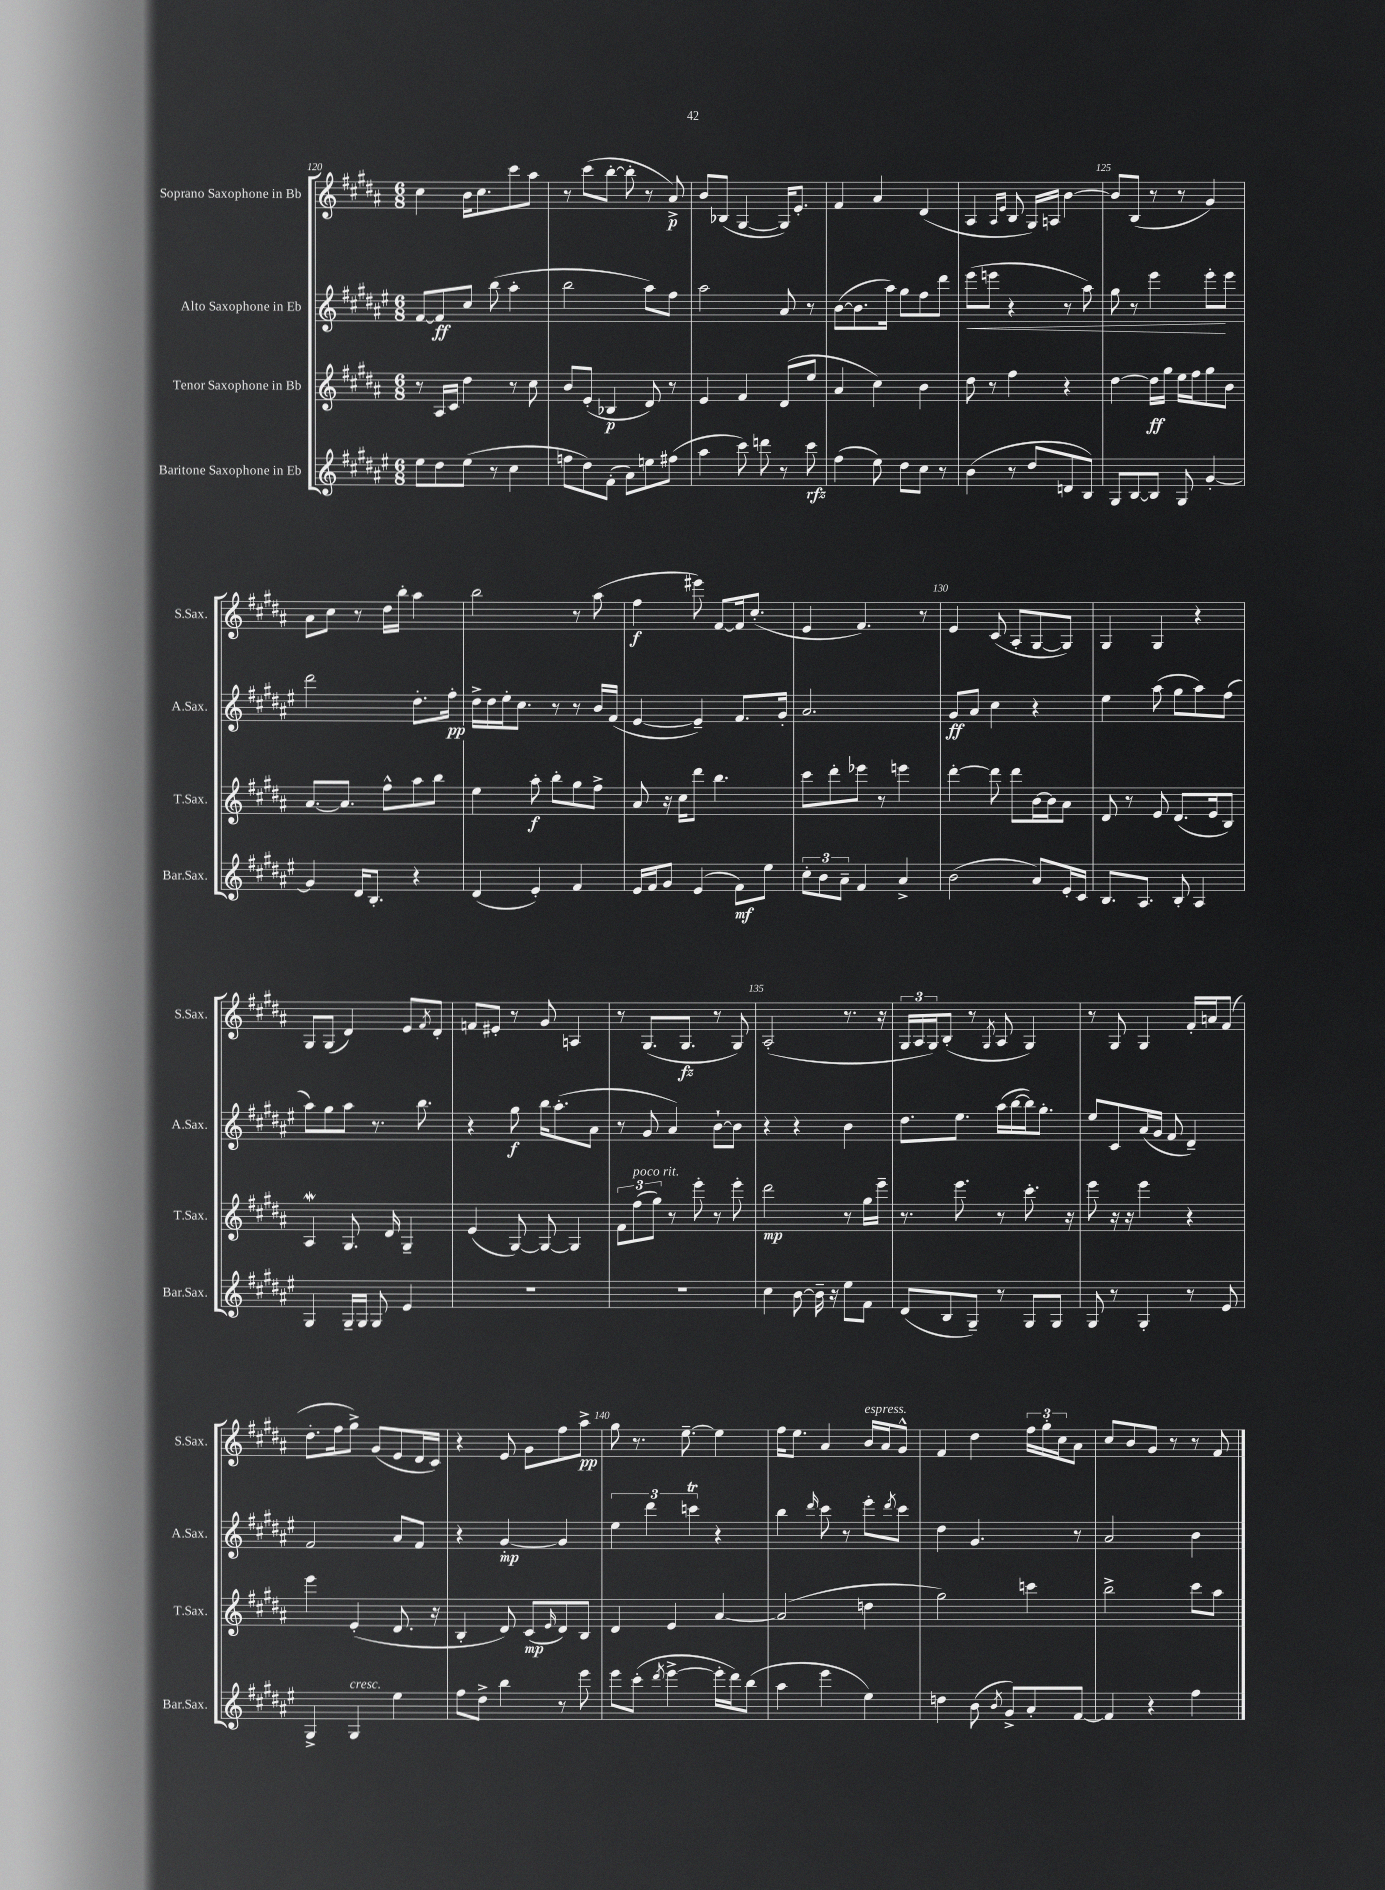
<<
\new StaffGroup <<
\new Staff = "s0" \with { instrumentName = "Soprano Saxophone in Bb" shortInstrumentName = "S.Sax." } {
    \clef treble \key b \major \numericTimeSignature \time 6/8
    cis''4 b'16 cis''8. cis'''8 ais''8 |
    r8 cis'''8( b''8~-. b''8-. r8 ais'8->\p) |
    b'8 bes8( gis4~ gis16) e'8.-. |
    fis'4 ais'4 dis'4( |
    ais4 \grace { ais16 e'16 } b8 gis16) a16 b'4~ |
    b'8 b8( r8 r8 gis'4) |
    ais'8 cis''8 r8 dis''16 b''16-. ais''4 |
    b''2 r8 ais''8( |
    fis''4\f eis'''8) fis'8~ fis'16 cis''8.-.( |
    e'4 fis'4.) r8 |
    e'4 cis'8( ais8-. gis8~ gis8) |
    gis4 gis4 r4 |
    gis8 gis8( dis'4) e'8 \acciaccatura { fis'8 } dis'8-. |
    f'8 eis'8-. r8 gis'8 a4 |
    r8 gis8.( gis8.\fz r8 gis8) |
    ais2-.( r8. r16 |
    \tuplet 3/2 { gis16 ais16 gis16) } b8-.( r8 \acciaccatura { gis8 } ais8 gis4) |
    r8 gis8 gis4 fis'16-. a'16 fis'8( |
    dis''8.-. fis''16 gis''8->) gis'8( e'8 dis'16 cis'16) |
    r4 e'8 gis'8 fis''8 ais''8->\pp |
    gis''8 r8. e''8.~-- e''4 |
    fis''16 e''8. ais'4 b'16^\markup { \italic "espress." } ais'16 gis'8-^ |
    fis'4 dis''4 \tuplet 3/2 { fis''16 gis''16-. cis''16 } ais'8 |
    cis''8 b'8 gis'8 r8 r8 fis'8 \bar "|." |
}
\new Staff = "s1" \with { instrumentName = "Alto Saxophone in Eb" shortInstrumentName = "A.Sax." } {
    \clef treble \key fis \major \numericTimeSignature \time 6/8
    fis'8~ fis'8\ff cis''8 b''8( ais''4-. |
    b''2 ais''8) fis''8 |
    ais''2 ais'8 r8 |
    b'8~( b'8. ais''16) gis''8 fis''8 dis'''8 |
    eis'''8\<( e'''8 r4 r8 ais''8) |
    gis''8 r8 eis'''4 eis'''8-.\! eis'''8 |
    dis'''2 dis''8.-. fis''16-.\pp |
    dis''16-> dis''16 eis''16-. cis''8. r8 r8 b'16 fis'16( |
    eis'4~ eis'4--) fis'8. gis'16-. |
    ais'2. |
    gis'8\ff ais'8 cis''4 r4 |
    eis''4 ais''8( gis''8 ais''8) fis''8( |
    ais''8) gis''8 ais''8 r8. b''8. |
    r4 gis''8\f b''16 ais''8.-.( ais'8 |
    r8 gis'8 ais'4) b'8~-! b'8 |
    r4 r4 b'4 |
    dis''8. eis''8. ais''16( b''16~ b''16) gis''8.-. |
    eis''8 cis'8 ais'16( gis'16 fis'8 dis'4--) |
    fis'2 ais'8 fis'8 |
    r4 gis'4~-.\mp gis'4 |
    \tuplet 3/2 { eis''4 dis'''4 c'''4\trill } r4 |
    b''4 \grace { dis'''16 } cis'''8 r8 eis'''8-. \acciaccatura { dis'''8 } cis'''8 |
    dis''4 gis'4. r8 |
    ais'2 b'4 \bar "|." |
}
\new Staff = "s2" \with { instrumentName = "Tenor Saxophone in Bb" shortInstrumentName = "T.Sax." } {
    \clef treble \key b \major \numericTimeSignature \time 6/8
    r8 ais16 cis'16 dis''4 r8 cis''8 |
    b'8 e'8-.( bes4\p dis'8) r8 |
    e'4 fis'4 dis'8( e''8 |
    ais'4 cis''4) b'4 |
    dis''8 r8 fis''4 r4 |
    dis''4~ dis''16\ff gis''16 e''16 fis''16 gis''8 b'8 |
    ais'8.~ ais'8. fis''8-^ ais''8 b''8 |
    e''4 ais''8-.\f b''8-. gis''8 fis''8-> |
    ais'8 r16 cis''16 dis'''8 b''4. |
    cis'''8 dis'''8-. ees'''8 r8 e'''4 |
    dis'''4~-. dis'''8 dis'''8 b'16~ b'16 ais'8 |
    dis'8 r8 e'8 dis'8.( e'16 b8) |
    ais4\mordent gis8. dis'16 gis4-- |
    e'4( gis8~) gis8~ gis4 |
    \tuplet 3/2 { fis'8 fis''8^\markup { \italic "poco rit." }( gis''8) } r8 e'''8-. r8 e'''8-. |
    dis'''2\mp r8 gis''16 e'''16-- |
    r8. e'''8. r8 cis'''8.-. r16 |
    e'''8 r16 r16 e'''4 r4 |
    e'''4 e'4-.( dis'8. r16 |
    b4-. dis'8) cis'8\mp( \grace { e'16 } dis'8) b8 |
    dis'4 e'4 ais'4~ |
    ais'2( d''4 |
    gis''2) c'''4 |
    b''2-> cis'''8 ais''8 \bar "|." |
}
\new Staff = "s3" \with { instrumentName = "Baritone Saxophone in Eb" shortInstrumentName = "Bar.Sax." } {
    \clef treble \key fis \major \numericTimeSignature \time 6/8
    eis''8 dis''8 eis''8( r8 cis''4 |
    f''8 dis''8) fis'8-.( ais'8) e''8 fis''8( |
    ais''4 cis'''8) d'''8 r8 cis'''8\rfz |
    fis''4( eis''8) dis''8 cis''8 r8 |
    b'4( r8 dis''8 d'8 b8) |
    gis8 b8~ b8 gis8 gis'4~-. |
    gis'4 dis'16 b8.-. r4 |
    dis'4( eis'4-.) fis'4 |
    eis'16 fis'16 gis'8 eis'4( fis'8\mf) eis''8 |
    \tuplet 3/2 { cis''8-. b'8 ais'8-- } fis'4 ais'4-> |
    b'2( ais'8) eis'16-. cis'16 |
    b8. ais8. b8-. ais4 |
    gis4 gis16-- gis16 gis8 eis'4 |
    R2. |
    R2. |
    cis''4 b'8~ b'16-- r16 eis''8 fis'8 |
    dis'8( b8 gis8--) r8 gis8 gis8 |
    gis8 r8 gis4-. r8 eis'8 |
    gis4-> gis4^\markup { \italic "cresc." } eis''4 |
    fis''8 dis''8-> b''4 r8 eis'''8 |
    eis'''8 cis'''8-.( \acciaccatura { dis'''8 } eis'''4~-> eis'''16-. dis'''16) b''8( |
    ais''4 eis'''4 eis''4) |
    d''4 b'8( \acciaccatura { b'8 } gis'8->) ais'8-. fis'8~ |
    fis'4 r4 fis''4 \bar "|." |
}
>>
>>
\layout { \context { \Score currentBarNumber = #120 \override BarNumber.break-visibility = ##(#f #t #t) barNumberVisibility = #(every-nth-bar-number-visible 5) } }
